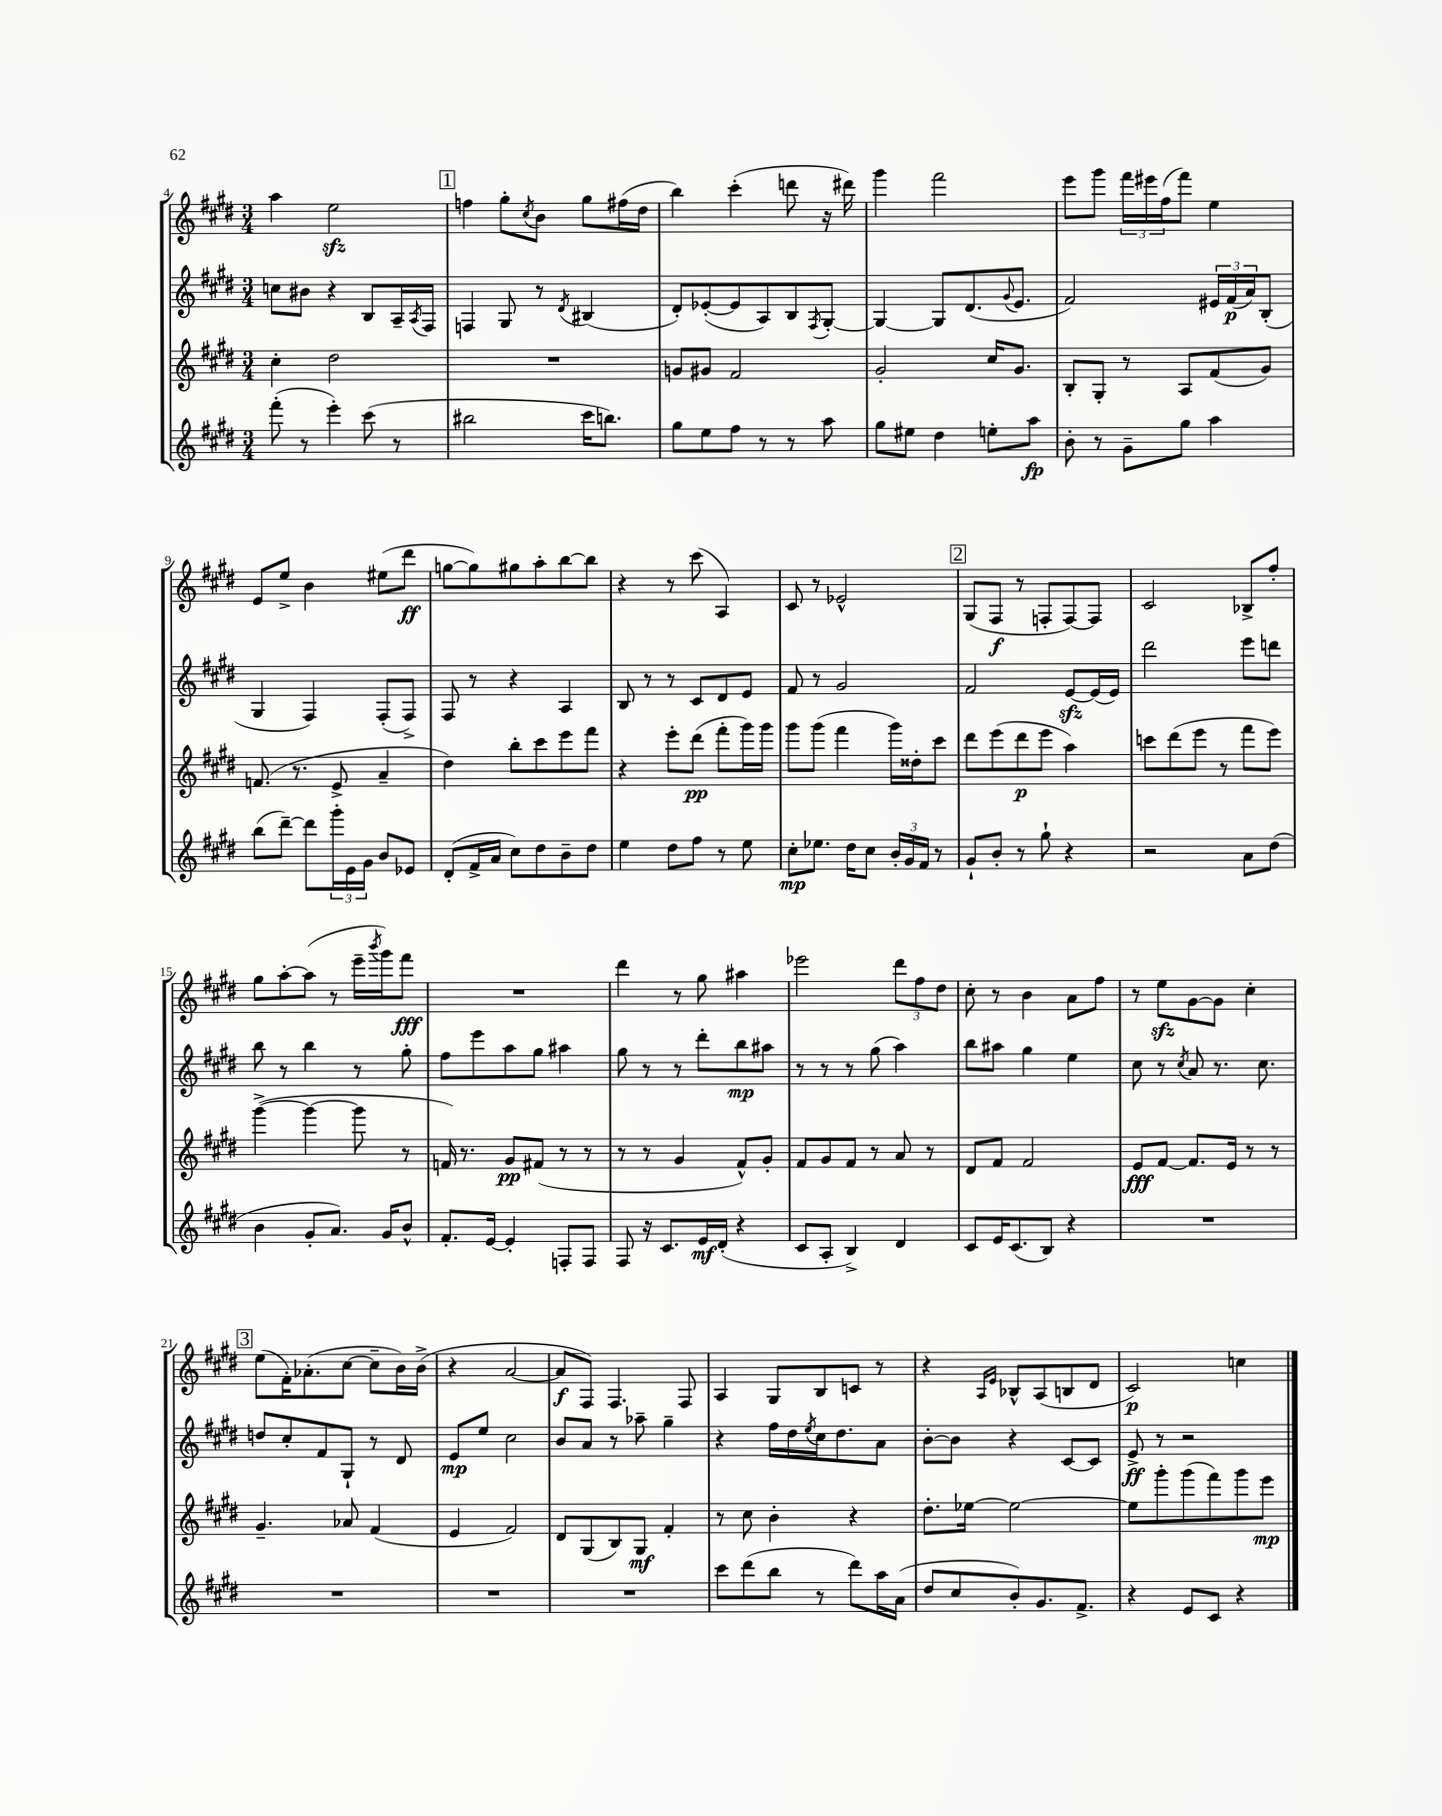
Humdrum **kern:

**kern	**dynam	**kern	**dynam	**kern	**dynam	**kern	**dynam
*part4	*part4	*part3	*part3	*part2	*part2	*part1	*part1
*staff4	*staff4	*staff3	*staff3	*staff2	*staff2	*staff1	*staff1
*clefG2	*	*clefG2	*	*clefG2	*	*clefG2	*
*k[f#c#g#d#]	*	*k[f#c#g#d#]	*	*k[f#c#g#d#]	*	*k[f#c#g#d#]	*
*M3/4	*	*M3/4	*	*M3/4	*	*M3/4	*
=4	=4	=4	=4	=4	=4	=4	=4
(8fff#'\	.	4cc#'\	.	8ccn\L	.	4aa\	.
8r	.	.	.	8b#X\J	.	.	.
4eee'\)	.	2dd#\	.	4r	.	2eezz\	.
(8ccc#\	.	.	.	8B/L	.	.	.
8r	.	.	.	16A~/L	.	.	.
.	.	.	.	8qA/	.	.	.
.	.	.	.	16F#/JJ	.	.	.
!!LO:REH:place=s1:t=1
=5	=5	=5	=5	=5	=5	=5	=5
2bb#X\	.	2.r	.	4Fn/	.	4ffn\	.
.	.	.	.	8G#/	.	8gg#'\L	.
.	.	.	.	.	.	8qcc#/	.
.	.	.	.	8r	.	8b\J	.
.	.	.	.	8qd#/	.	.	.
16ccc#\KL	.	.	.	(4B#X/	.	8gg#\L	.
8.bbn\J)	.	.	.	.	.	.	.
.	.	.	.	.	.	(16ff#X\L	.
.	.	.	.	.	.	16dd#\JJ	.
=6	=6	=6	=6	=6	=6	=6	=6
8gg#\L	.	8gn/L	.	8d#'/L)	.	4bb\)	.
8ee\	.	8g#X/J	.	([8e-X'/	.	.	.
8ff#\J	.	2f#/	.	8e-/]	.	(4ccc#'\	.
8r	.	.	.	8A/)	.	.	.
8r	.	.	.	8B/	.	8dddn\	.
.	.	.	.	8qF#/	.	.	.
8aa\	.	.	.	[8G#'/J	.	16r	.
.	.	.	.	.	.	16ddd#X\)	.
=7	=7	=7	=7	=7	=7	=7	=7
8gg#\L	.	2g#'/	.	4G#/_	.	4ggg#\	.
8ee#X\J	.	.	.	.	.	.	.
4dd#\	.	.	.	8G#/L]	.	2fff#\	.
.	.	.	.	(8.d#/	.	.	.
8een'\L	.	16cc#/KL	.	.	.	.	.
.	.	.	.	8qqg#/	.	.	.
.	.	8.g#/J	.	8.e/J	.	.	.
8aa\J	fp	.	.	.	.	.	.
=8	=8	=8	=8	=8	=8	=8	=8
8b'\	.	8B'/L	.	2f#/)	.	8eee\L	.
8r	.	8G#'/J	.	.	.	8ggg#\J	.
8g#~\L	.	8r	.	.	.	24fff#\LL	.
.	.	.	.	.	.	24eee#X\	.
.	.	.	.	.	.	(24ff#\J	.
8gg#\J	.	8A/L	.	.	.	8fff#\J)	.
4aa\	.	(8f#/	.	24e#X/LL	.	4ee\	.
.	.	.	.	(24f#/	p	.	.
.	.	.	.	24a/J)	.	.	.
.	.	8g#/J)	.	(8B'/J	.	.	.
!!LO:LB:g=z
=9	=9	=9	=9	=9	=9	=9	=9
(8bb\L	.	(8.fn/	.	4G#/	.	8e/L	.
[8ddd#~\J)	.	.	.	.	.	8ee^/J	.
.	.	8.r	.	.	.	.	.
8ddd#\L]	.	.	.	4F#/)	.	4b\	.
24ggg#'\L	.	8e^/	.	.	.	.	.
24e\	.	.	.	.	.	.	.
24g#\JJ	.	.	.	.	.	.	.
8b/L	.	4a~/	.	(8F#'/L	.	(8ee#X\L	.
8e-X/J	.	.	.	8F#^/J)	.	8ddd#\J	ff
=10	=10	=10	=10	=10	=10	=10	=10
(8d#'/L	.	4dd#\)	.	8F#/	.	[8ggn\L	.
16f#^/L	.	.	.	8r	.	8gg\])	.
16a/JJ	.	.	.	.	.	.	.
8cc#\L)	.	8bb'\L	.	4r	.	8gg#X\	.
8dd#\	.	8ccc#\	.	.	.	8aa'\	.
8b~\	.	8eee\	.	4A/	.	[8bb\	.
8dd#\J	.	8fff#\J	.	.	.	8bb\J]	.
=11	=11	=11	=11	=11	=11	=11	=11
4ee\	.	4r	.	8B/	.	4r	.
.	.	.	.	8r	.	.	.
8dd#\L	.	8eee'\L	.	8r	.	8r	.
8ff#\J	.	(8ddd#\J	pp	8c#/L	.	(8ccc#\	.
8r	.	8fff#'\L	.	8d#/	.	4A/)	.
8ee\	.	16ggg#\L)	.	8e/J	.	.	.
.	.	16ggg#\JJ	.	.	.	.	.
=12	=12	=12	=12	=12	=12	=12	=12
8cc#'\L	mp	8ggg#\L	.	8f#/	.	8c#/	.
8.ee-X\J	.	(8ggg#\J	.	8r	.	8r	.
.	.	4fff#\	.	2g#/	.	2e-X^^/	.
16dd#\KL	.	.	.	.	.	.	.
8cc#\J	.	.	.	.	.	.	.
24b'/LL	.	16ggg#\LL)	.	.	.	.	.
24g#/	.	.	.	.	.	.	.
.	.	16dd##X'\J	.	.	.	.	.
24f#/JJ	.	.	.	.	.	.	.
8r	.	8ccc#\J	.	.	.	.	.
!!LO:REH:place=s1:t=2
=13	=13	=13	=13	=13	=13	=13	=13
8g#`/L	.	8ddd#\L	.	2f#/	.	(8G#/L	.
8b'/J	.	(8eee\	.	.	.	8F#/J	f
8r	.	8ddd#\	p	.	.	8r	.
8gg#`\	.	8eee\J	.	.	.	8Fn'/L	.
4r	.	4aa\)	.	[8ezz/L	.	[8F/)	.
.	.	.	.	(16e/L]	.	8F/J]	.
.	.	.	.	16e/JJ)	.	.	.
=14	=14	=14	=14	=14	=14	=14	=14
2r	.	8cccn\L	.	2ddd#\	.	2c#/	.
.	.	(8ddd#\	.	.	.	.	.
.	.	8eee\J	.	.	.	.	.
.	.	8r	.	.	.	.	.
8a\L	.	8fff#\L	.	8eee\L	.	8B-X^/L	.
(8dd#\J	.	8eee\J)	.	8dddn\J	.	8ff#'/J	.
!!LO:LB:g=z
=15	=15	=15	=15	=15	=15	=15	=15
4b\	.	([4ggg#^\	.	8bb\	.	8gg#\L	.
.	.	.	.	8r	.	[8aa'\	.
8g#'/L	.	4ggg#\_	.	4bb\	.	(8aa\J]	.
8.a/J)	.	.	.	.	.	8r	.
.	.	8ggg#\]	.	8r	.	16eee~\LL	.
.	.	.	.	.	.	8qbbb/	.
16g#/KL	.	.	.	.	.	16ggg#\J)	.
8b^^/J	.	8r	.	8gg#'\	.	8fff#\J	fff
=16	=16	=16	=16	=16	=16	=16	=16
8.f#'/L	.	16fn/)	.	8ff#\L	.	2.r	.
.	.	8.r	.	.	.	.	.
.	.	.	.	8eee\	.	.	.
[16e/Jk	.	.	.	.	.	.	.
4e'/]	.	8g#/L	pp	8aa\	.	.	.
.	.	(8f#X/J	.	8gg#\J	.	.	.
8Fn'/L	.	8r	.	4aa#X\	.	.	.
8F/J	.	8r	.	.	.	.	.
=17	=17	=17	=17	=17	=17	=17	=17
8F#/	.	8r	.	8gg#\	.	4ddd#\	.
16r	.	8r	.	8r	.	.	.
8.c#/L	.	.	.	.	.	.	.
.	.	4g#/	.	8r	.	8r	.
16e/L	mf	.	.	8ddd#'\L	.	8gg#\	.
(16d#'/JJ	.	.	.	.	.	.	.
4r	.	8f#^^/L)	.	8bb\	mp	4aa#X\	.
.	.	8g#'/J	.	8aa#X\J	.	.	.
=18	=18	=18	=18	=18	=18	=18	=18
8c#/L	.	8f#/L	.	8r	.	2eee-X\	.
8A'/J	.	8g#/	.	8r	.	.	.
4B^/)	.	8f#/J	.	8r	.	.	.
.	.	8r	.	(8gg#\	.	.	.
4d#/	.	8a/	.	4aa\)	.	12ddd#\L	.
.	.	.	.	.	.	12ff#\	.
.	.	8r	.	.	.	.	.
.	.	.	.	.	.	12dd#\J	.
=19	=19	=19	=19	=19	=19	=19	=19
8c#/L	.	8d#/L	.	8bb\L	.	8cc#'\	.
16e/K	.	8f#/J	.	8aa#X\J	.	8r	.
(8.c#/	.	.	.	.	.	.	.
.	.	2f#/	.	4gg#\	.	4b\	.
8B/J)	.	.	.	.	.	.	.
4r	.	.	.	4ee\	.	8a\L	.
.	.	.	.	.	.	8ff#\J	.
=20	=20	=20	=20	=20	=20	=20	=20
2.r	.	8e/L	fff	8cc#\	.	8r	.
.	.	[8f#/J	.	8r	.	8eezz\L	.
.	.	.	.	8qcc#/	.	.	.
.	.	8.f#/L]	.	8a/	.	[8g#\	.
.	.	.	.	8.r	.	8g#\J]	.
.	.	16e/Jk	.	.	.	.	.
.	.	8r	.	.	.	4cc#'\	.
.	.	.	.	8.cc#\	.	.	.
.	.	8r	.	.	.	.	.
!!LO:LB:g=z
!!LO:REH:place=s1:t=3
=21	=21	=21	=21	=21	=21	=21	=21
2.r	.	4.g#~/	.	8ddn/L	.	(8ee\L	.
.	.	.	.	8cc#'/	.	16f#'\K)	.
.	.	.	.	.	.	(8.a-X'\	.
.	.	.	.	8f#/	.	.	.
.	.	8a-X/	.	8G#`/J	.	[8cc#\J	.
.	.	(4f#/	.	8r	.	8cc#~\L]	.
.	.	.	.	8d#/	.	16b\L)	.
.	.	.	.	.	.	(16b^\JJ	.
=22	=22	=22	=22	=22	=22	=22	=22
2.r	.	4e/	.	8e/L	mp	4r	.
.	.	.	.	8ee/J	.	.	.
.	.	2f#/)	.	2cc#\	.	[2a/	.
=23	=23	=23	=23	=23	=23	=23	=23
2.r	.	8d#/L	.	8b/L	.	8a/L]	f
.	.	(8G#/	.	8a/J	.	8F#/J)	.
.	.	8B/)	.	8r	.	4.F#/	.
.	.	8G#/J	mf	8aa-X~\	.	.	.
.	.	4f#'/	.	4gg#~\	.	.	.
.	.	.	.	.	.	8F#/	.
=24	=24	=24	=24	=24	=24	=24	=24
8ccc#\L	.	8r	.	4r	.	4A/	.
(8ddd#\	.	8cc#\	.	.	.	.	.
8bb\J	.	4b'\	.	16ff#\LL	.	8G#/L	.
.	.	.	.	16dd#\	.	.	.
.	.	.	.	8qee/	.	.	.
8r	.	.	.	16cc#\J	.	8B/	.
.	.	.	.	8.dd#\	.	.	.
8ddd#\L)	.	4r	.	.	.	8cn/J	.
16aa\L	.	.	.	8a\J	.	8r	.
(16a\JJ	.	.	.	.	.	.	.
=25	=25	=25	=25	=25	=25	=25	=25
8dd#/L	.	8.dd#'\L	.	[8b'\L	.	4r	.
8cc#/	.	.	.	8b\J]	.	.	.
.	.	[16ee-X\Jk	.	.	.	.	.
.	.	.	.	.	.	16qqA/LL	.
.	.	.	.	.	.	16qqe/JJ	.
8b'/)	.	2ee-\_	.	4r	.	8B-X^^/L	.
8.g#/	.	.	.	.	.	(8A/	.
.	.	.	.	[8c#/L	.	8Bn/	.
8.f#^/J	.	.	.	.	.	.	.
.	.	.	.	8c#/J]	.	8d#/J	.
=26	=26	=26	=26	=26	=26	=26	=26
4r	.	8ee-\L]	.	8e^/	ff	2c#/)	p
.	.	8ggg#'\	.	8r	.	.	.
8e/L	.	(8ggg#\	.	2r	.	.	.
8c#/J	.	8fff#\)	.	.	.	.	.
4r	.	8ggg#\	.	.	.	4ccn\	.
.	.	8eee\J	mp	.	.	.	.
==	==	==	==	==	==	==	==
*-	*-	*-	*-	*-	*-	*-	*-
